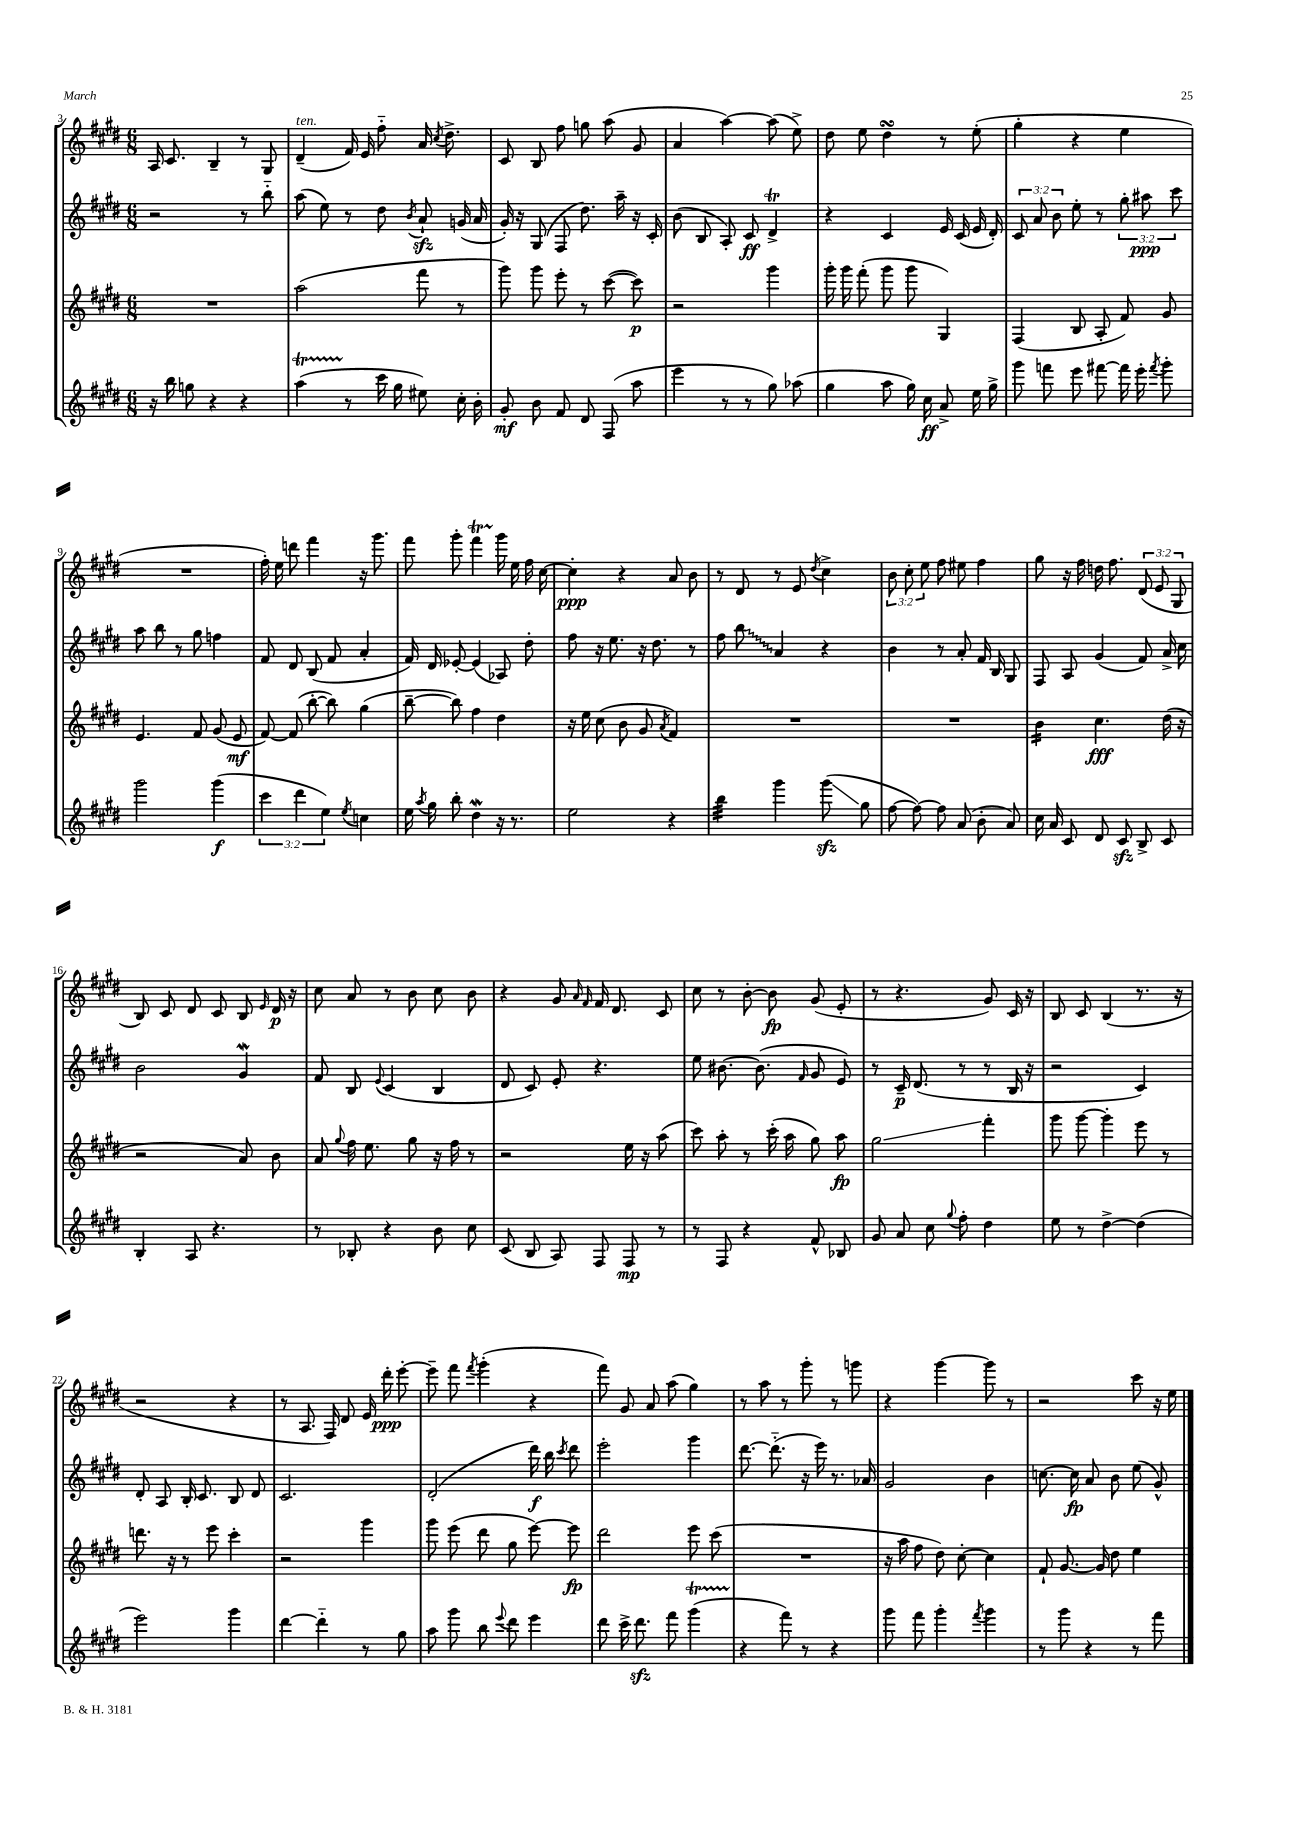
<<
\new StaffGroup <<
\new Staff = "s0" {
    \clef treble \key e \major \numericTimeSignature \time 6/8 \override Staff.TupletNumber.text = #tuplet-number::calc-fraction-text
    \autoBeamOff a16 cis'8. b4-- r8 gis8 |
    dis'4--^\markup { \italic "ten." }( fis'16) e'16 fis''8-_ a'16 \acciaccatura { cis''8 } dis''8.-> |
    cis'8 b8 fis''8 g''8 a''8( gis'8 |
    a'4 a''4~) a''8( e''8->) |
    dis''8 e''8 dis''4\turn r8 e''8-.( |
    gis''4-. r4 e''4 |
    R2. |
    fis''16-.) e''16 d'''8 fis'''4 r16 gis'''8. |
    fis'''8 gis'''8-. fis'''4\startTrillSpan gis'''16\stopTrillSpan e''16 fis''16 cis''16~ |
    cis''4-.\ppp r4 a'8 b'8 |
    r8 dis'8 r8 e'8 \acciaccatura { dis''8 } cis''4-> |
    \tuplet 3/2 { b'8 cis''8-. e''8 } fis''8 eis''8 fis''4 |
    gis''8 r16 fis''16 d''16 fis''8. \tuplet 3/2 { dis'8( e'8 gis8 } |
    b8) cis'8 dis'8 cis'8 b8 \grace { e'16 } dis'16\p r16 |
    cis''8 a'8 r8 b'8 cis''8 b'8 |
    r4 gis'8 \grace { a'16 fis'16 } fis'16 dis'8. cis'8 |
    cis''8 r8 b'8~-. b'8\fp gis'8( e'8-. |
    r8 r4. gis'8) cis'16 r16 |
    b8 cis'8 b4( r8. r16 |
    r2 r4 |
    r8 a8. fis16) dis'8 e'16 dis'''16-.\ppp e'''8~-. |
    e'''8-- fis'''8 \acciaccatura { fis'''8 } gis'''4-.( r4 |
    fis'''8) gis'8 a'8 a''8( gis''4) |
    r8 a''8 r8 gis'''8-. r8 g'''8 |
    r4 gis'''4~ gis'''8 r8 |
    r2 cis'''8 r16 e''16 \bar "|." |
}
\new Staff = "s1" {
    \clef treble \key e \major \numericTimeSignature \time 6/8 \override Staff.TupletNumber.text = #tuplet-number::calc-fraction-text
    \autoBeamOff r2 r8 b''8-_ |
    a''8( e''8) r8 dis''8 \acciaccatura { b'8 } a'8-!\sfz g'16( a'16 |
    gis'16-.) r16 gis8( fis8 dis''8.) a''16-- r16 cis'16-. |
    b'8( b8 a8-.) cis'8\ff dis'4->\trill |
    r4 cis'4 e'16 cis'16( e'16 dis'16-.) |
    \tuplet 3/2 { cis'8 a'8 b'8 } e''8-. r8 \tuplet 3/2 { gis''8-. ais''8\ppp cis'''8 } |
    a''8 b''8 r8 gis''8 f''4 |
    fis'8 dis'8 b8( fis'8 a'4-. |
    fis'16) dis'16 ees'8~-. ees'4( aes8) dis''8-. |
    fis''8 r16 e''8. r16 dis''8. r8 |
    fis''8 \once \override Glissando.style = #'zigzag b''8\glissando a'4 r4 |
    b'4 r8 a'8-. fis'16 b16 gis8 |
    fis8 a8 gis'4( fis'8) a'16-> cis''16 |
    b'2 gis'4\mordent |
    fis'8 b8 \appoggiatura { e'8 } cis'4( b4 |
    dis'8 cis'8) e'8-. r4. |
    e''8 bis'8.~ bis'8.( \grace { fis'16 } gis'8 e'8) |
    r8 cis'16--\p dis'8.( r8 r8 b16 r16 |
    r2 cis'4) |
    dis'8-. a8 b16-. cis'8. b8 dis'8 |
    cis'2. |
    dis'2-.( dis'''16\f) b''16 \acciaccatura { cis'''8 } dis'''8 |
    e'''2-. gis'''4 |
    dis'''8.~ dis'''8.-_( r16 e'''16) r8. aes'16 |
    gis'2 b'4 |
    c''8.~ c''16\fp a'8 b'8 e''8( gis'8-^) \bar "|." |
}
\new Staff = "s2" {
    \clef treble \key e \major \numericTimeSignature \time 6/8
    \autoBeamOff R2. |
    a''2( fis'''8 r8 |
    gis'''8) gis'''8 e'''8-. r8 cis'''8~( cis'''8\p) |
    r2 gis'''4 |
    gis'''16-. gis'''16 fis'''8-.( gis'''8 gis'''8 gis4) |
    fis4( b8 a8-. fis'8) gis'8 |
    e'4. fis'8 gis'8( e'8\mf |
    fis'8~) fis'8( b''8~-. b''8) gis''4( |
    b''8~-- b''8) fis''4 dis''4 |
    r16 e''16 cis''8( b'8 gis'8 \acciaccatura { a'8 } fis'4) |
    R2. |
    R2. |
    b'4:16 cis''4.\fff dis''16( r16 |
    r2 a'8) b'8 |
    a'8 \appoggiatura { gis''8 } fis''16 e''8. gis''8 r16 fis''16 r8 |
    r2 e''16 r16 a''8( |
    cis'''8) a''8-. r8 cis'''16-.( a''16 gis''8) a''8\fp |
    gis''2\glissando fis'''4-. |
    gis'''8 gis'''8~ gis'''4-. e'''8 r8 |
    d'''8. r16 r8 e'''8 cis'''4-. |
    r2 gis'''4 |
    gis'''8 e'''8( dis'''8 gis''8 e'''8~) e'''8\fp |
    dis'''2 e'''8 cis'''8( |
    R2. |
    r16 a''16 fis''8 dis''8) cis''8~-. cis''4 |
    fis'8-! gis'8.~ gis'16 dis''8 e''4 \bar "|." |
}
\new Staff = "s3" {
    \clef treble \key e \major \numericTimeSignature \time 6/8 \override Staff.TupletNumber.text = #tuplet-number::calc-fraction-text
    \autoBeamOff r16 b''16 g''8 r4 r4 |
    a''4\startTrillSpan( r8\stopTrillSpan cis'''16 gis''16 eis''8) cis''16-. b'16-. |
    gis'8-.\mf b'8 fis'8 dis'8 fis8( a''8 |
    e'''4 r8 r8 gis''8) aes''8( |
    gis''4 a''8 gis''16) cis''16\ff a'8-> e''16 gis''16-> |
    gis'''8 f'''8 e'''8 fis'''8~ fis'''16 e'''16-. \acciaccatura { fis'''8 } gis'''8-. |
    gis'''2 gis'''4\f( |
    \tuplet 3/2 { cis'''4 dis'''4 e''4) } \acciaccatura { e''8 } c''4 |
    e''16 \acciaccatura { a''8 } gis''16 b''8-. dis''4\mordent r16 r8. |
    e''2 r4 |
    b''4:32 gis'''4 gis'''8\glissando\sfz( gis''8 |
    fis''8~ fis''8~) fis''8 a'8( b'8-. a'8) |
    cis''16 a'16 cis'8 dis'8 cis'8\sfz b8-> cis'8 |
    b4-. a8 r4. |
    r8 bes8-. r4 b'8 cis''8 |
    cis'8( b8 a8) fis8 fis8\mp r8 |
    r8 fis8 r4 fis'8-^ bes8 |
    gis'8 a'8 cis''8 \appoggiatura { gis''8 } fis''8-. dis''4 |
    e''8 r8 dis''4~-> dis''4( |
    e'''2) gis'''4 |
    dis'''4~ dis'''4-_ r8 gis''8 |
    a''8 gis'''8 b''8 \appoggiatura { e'''8 } dis'''8 e'''4 |
    dis'''8 cis'''16-> dis'''8.\sfz fis'''8 gis'''4\startTrillSpan( |
    r4\stopTrillSpan fis'''8) r8 r4 |
    gis'''8 fis'''8 gis'''4-. \acciaccatura { fis'''8 } gis'''4 |
    r8 gis'''8 r4 r8 fis'''8 \bar "|." |
}
>>
>>
\layout { \context { \Score currentBarNumber = #3 } }
